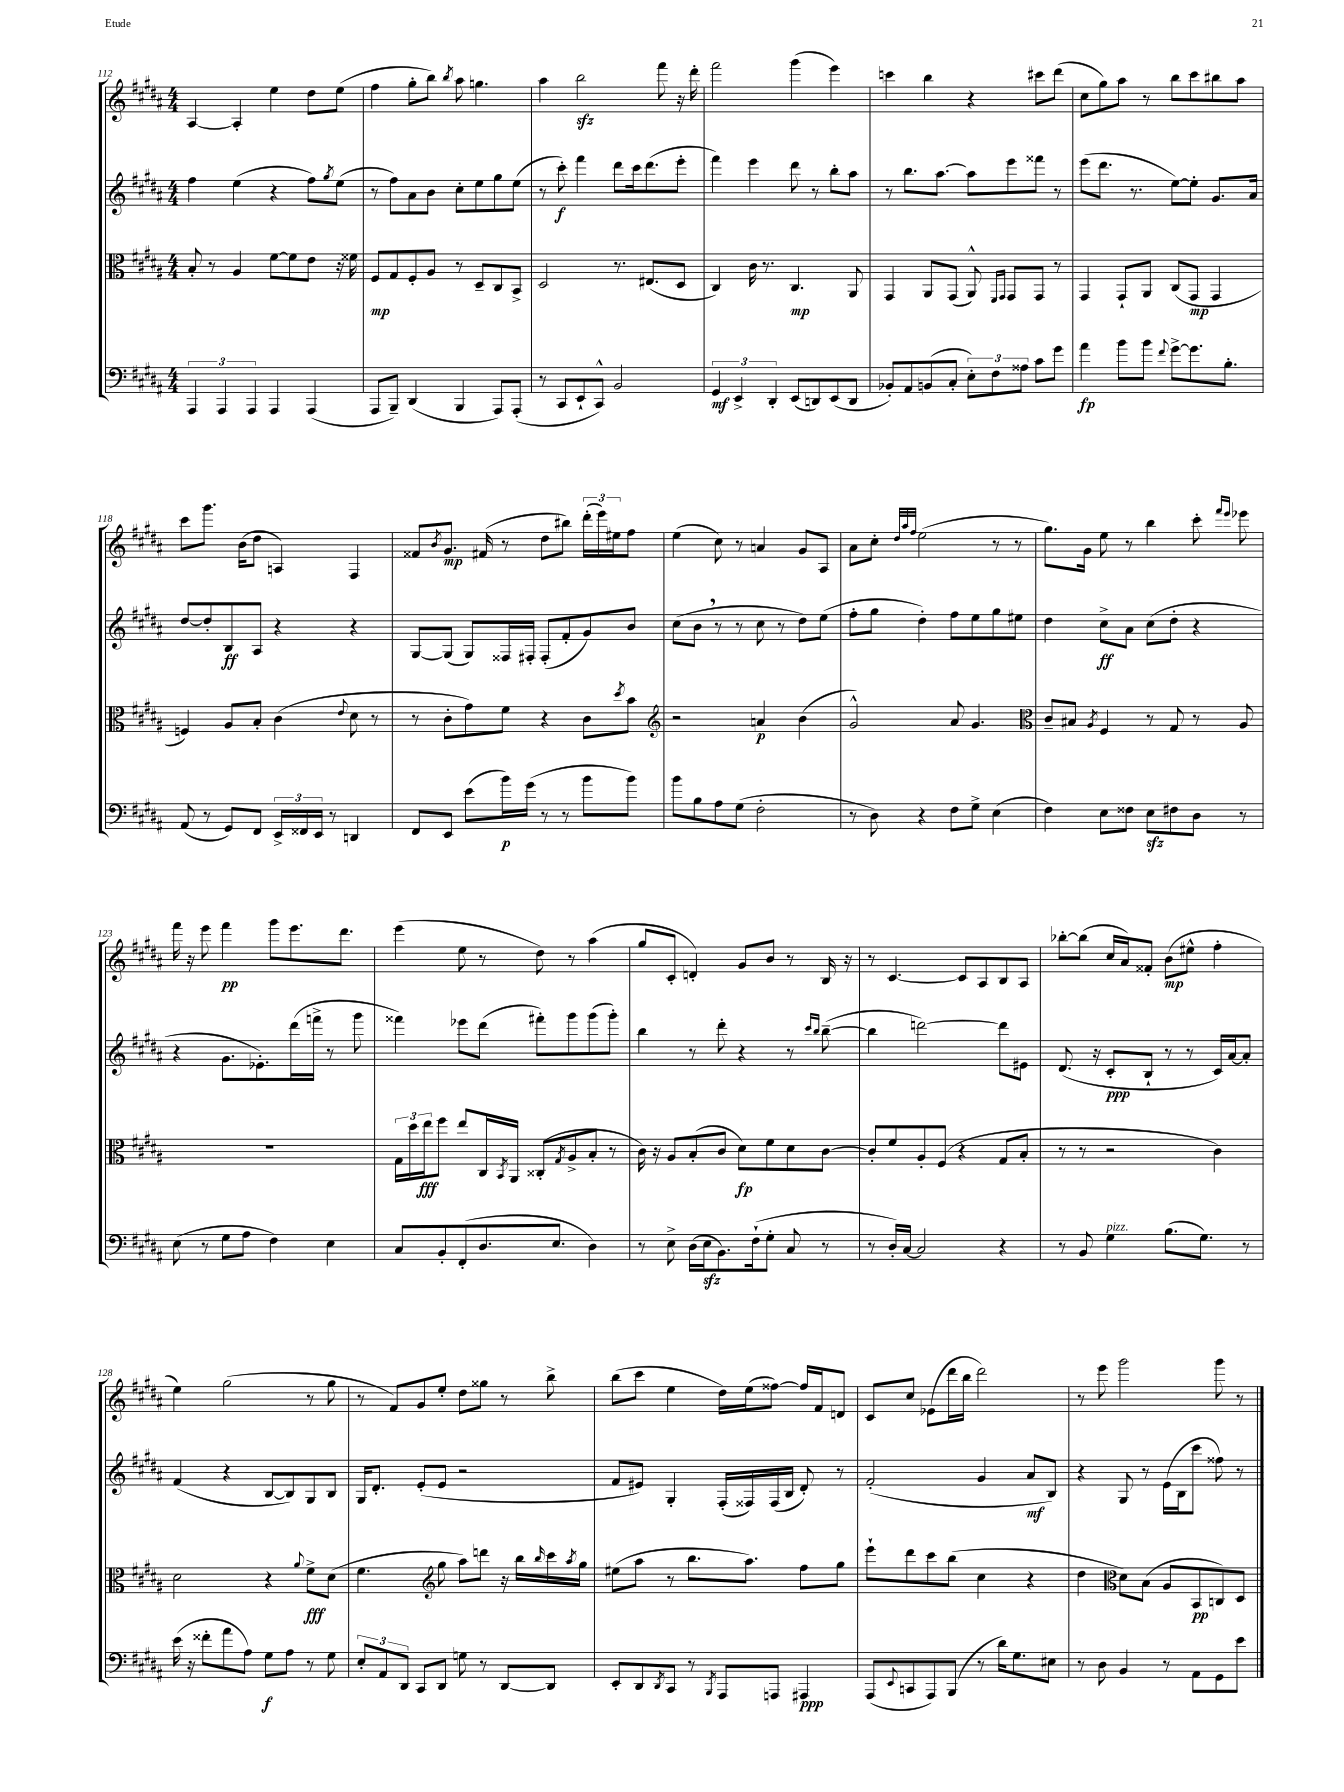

**kern	**kern	**kern	**kern
*staff4	*staff3	*staff2	*staff1
*clefF4	*clefC3	*clefG2	*clefG2
*k[f#c#g#d#a#]	*k[f#c#g#d#a#]	*k[f#c#g#d#a#]	*k[f#c#g#d#a#]
*M4/4	*M4/4	*M4/4	*M4/4
6AAA#	8B'	4ff#	[4A#
.	8r	.	.
6AAA#	.	.	.
.	4A#	(4ee	4A#']
6AAA#	.	.	.
4AAA#	[8f#	4r	4ee
.	8f#]	.	.
(4AAA#	8e	8ff#)	8dd#
.	.	8qgg#	.
.	16r	(8ee	(8ee
.	16f##	.	.
=	=	=	=
8AAA#	8F#	8r	4ff#
8BBB~)	8G#	8ff#)	.
(4DD#	8F#'	8a#	8gg#'
.	8A#	8b	8bb)
.	.	.	8qbb
4BBB	8r	8cc#'	8aa#
.	8D#~	8ee	4.gg
8AAA#)	8C#	8gg#	.
(8AAA#'	8BB^	(8ee	.
=	=	=	=
8r	2D#	8r	4aa#
8CC#	.	8ccc#')	.
8EE`	.	4fff#	2bb
8CC#^^)	.	.	.
2BB	8.r	8ddd#	.
.	.	16ccc#	.
.	(8.E#	(8.ddd#	.
.	.	.	8fff#
.	8D#	8eee'	16r
.	.	.	16ddd#'
=	=	=	=
6GG#	4C#)	4fff#)	2fff#
6EE^	.	.	.
.	16c#	4eee	.
.	8.r	.	.
6DD#'	.	.	.
(8EE	4.C#	8ddd#	(4ggg#
8DD)	.	8r	.
(8EE	.	8bb'	4eee)
8DD	8AA#	8aa#	.
=	=	=	=
8BB-')	4GG#	8r	4ccc
8AA#	.	8.bb	.
(8BB	8AA#	.	4bb
.	.	[8.aa#	.
8C#'	(8GG#	.	.
12E')	8AA#^^)	8aa#]	4r
12F#	.	.	.
.	16qqFF#	.	.
.	16qqGG#	.	.
.	8GG#	8eee	.
12A##	.	.	.
8c#	8GG#	8fff##	8ccc#
8g#	8r	8r	(8ddd#
=	=	=	=
4a#	4GG#	(8eee	8cc#
.	.	8.ddd#	8gg#)
8b	8GG#`	.	8aa#
.	.	8.r	.
8b	8AA#	.	8r
8qqf#	.	.	.
[8g#^	(8C#	[8ee)	8bb
8.g#]	8GG#	8ee']	8ccc#
.	4GG#	8.g#	8bb#
8.B'	.	.	.
.	.	.	8aa#
.	.	16a#	.
=	=	=	=
(8AA#	4F)	[8dd#	8ccc#
8r	.	8dd#']	8.ggg#
8GG#)	8A#	8B	.
.	.	.	(16b
8FF#	8B'	8A#	8dd#
24EE^	(4c#	4r	4A)
24FF##	.	.	.
24EE	.	.	.
8r	.	.	.
.	8qqe	.	.
4DD	8d#	4r	4F#
.	8r	.	.
=	=	=	=
8FF#	8r	[8G#	8f##
.	.	.	8qb
8EE	8c#'	(8G#]	8.g#
(8e	8g#)	8G#)	.
.	.	.	(16f#
16b)	8f#	16F##	8r
(16g#	.	16F#'	.
8r	4r	(8F#'	8dd#
8r	.	8f#'	8bb#)
8b	8c#	8g#)	(24ddd#'
.	.	.	24eee)
.	.	.	24ee#
.	8qdd#	.	.
8b)	8b	8b	8ff#
=	=	=	=
*	*clefG2	*	*
8b	2r	(8cc#	(4ee
8B	.	8b	.
8A#	.	8r	8cc#)
(8G#	.	8r	8r
2F#'	4a	8cc#	4a
.	.	8r	.
.	(4b	8dd#)	8g#
.	.	(8ee	8A#
=	=	=	=
8r	2g#^^)	8ff#'	8a#
8D#)	.	8gg#	8cc#'
.	.	.	32qqdd#
.	.	.	32qqaa#
.	.	.	32qqff#
4r	.	4dd#')	(2ee
8F#	8a#	8ff#	.
8G#^	4.g#	8ee	.
(4E	.	8gg#	8r
.	.	8ee#	8r
=	=	=	=
*	*clefC3	*	*
4F#)	8c#~	4dd#	8.gg#)
.	8B#	.	.
.	.	.	16g#
.	8qA#	.	.
8E	4F#	8cc#^	8ee
8F##	.	8a#	8r
8E	8r	(8cc#	4bb
8F#	8G#	8dd#'	.
8D#	8r	4r	8ccc#'
.	.	.	16qqfff#
.	.	.	16qqeee
8r	8A#	.	8eee-
=	=	=	=
(8E	1r	4r	16fff#
.	.	.	16r
8r	.	.	8eee
8G#	.	8.g#	4fff#
8A#	.	.	.
.	.	8.e-')	.
4F#)	.	.	8ggg#
.	.	(16ddd#	8.eee
.	.	16fff^	.
4E	.	8r	.
.	.	.	8.ddd#
.	.	8ggg#	.
=	=	=	=
8C#	24G#	4fff##)	(4eee
.	24dd#	.	.
.	24ee	.	.
8BB'	8ff#	.	.
(8FF#'	8ee	8eee-	8ee
8.D#	16C#	(8ddd#	8r
.	8qBB	.	.
.	16AA#	.	.
.	(8C##'	8fff#')	8dd#)
8.E	.	.	.
.	8qG#	.	.
.	8A#^	8ggg#	8r
4D#)	8B'	(8ggg#	(4aa#
.	8r	8ggg#')	.
=	=	=	=
8r	16c#)	4bb	8gg#
.	16r	.	.
8E^	8A#	.	8c#'
(16D#	(8B'	8r	4d')
16E	.	.	.
8.BB)	8c#	8ddd#'	.
.	8d#)	4r	8g#
(16F#`	.	.	.
8G#'	8f#	.	8b
8C#	8d#	8r	8r
.	.	16qqccc#	.
.	.	16qqbb	.
8r	[8c#	([8bb~	16B
.	.	.	16r
=	=	=	=
8r	8c#']	4bb]	8r
16D#')	8f#	.	[4.c#
[16C#	.	.	.
2C#]	8A#'	[2ddd)	.
.	(8F#	.	.
.	4r	.	8c#]
.	.	.	8A#
4r	8G#	8ddd]	8B
.	8B'	8e#	8A#
=	=	=	=
8r	8r	(8.d#	[8bb-'
8BB	8r	.	(8bb-]
.	.	16r	.
4G#	2r	8c#'	16cc#
.	.	.	16a#)
.	.	8B`	8f##'
(8.B	.	8r	(8b
.	.	8r	8ee#^^
8.G#)	.	.	.
.	4c#)	16c#)	4ff#'
.	.	[16a#	.
8r	.	8a#']	.
=	=	=	=
(16e	2d#	(4f#	4ee)
16r	.	.	.
8f##'	.	.	.
8a#	.	4r	(2gg#
8A#)	.	.	.
8G#	4r	[8B	.
8A#	.	8B])	.
.	8qqa#	.	.
8r	8f#^	8G#	8r
8G#	(8d#	8B	8gg#
=	=	=	=
12E'	4.f#	16G#	8r
.	.	8.d#'	.
12AA#	.	.	.
.	.	.	8f#)
12DD#	.	.	.
8CC#	.	(8e'	8g#
*	*clefG2	*	*
8DD#	8gg#	8e	8ee'
8G	8aa#)	2r	8dd#
8r	8ddd	.	8gg##
[8DD#	16r	.	8r
.	16bb	.	.
.	16qqbb	.	.
8DD#]	16ccc#	.	8bb^
.	8qaa#	.	.
.	16gg#	.	.
=	=	=	=
8EE'	(8ee#	8f#	(8bb
8DD#	8aa#	8e#)	8ccc#
8qDD#	.	.	.
8CC#	8r	4G#'	4ee
8r	8.bb	.	.
8qBBB	.	.	.
8AAA#	.	(16F#'	16dd#)
.	8.aa#)	16F##)	(16ee
8AAA	.	(16F##	[8ff##)
.	.	16B	.
4AAA#	8ff#	8d#')	16ff##]
.	.	.	16f#
.	8gg#	8r	8d
=	=	=	=
(8AAA#	8eee`	(2f#'	8c#
8qqEE	.	.	.
8CC	8ddd#	.	8cc#
8AAA#)	8ccc#	.	(8e-
(8BBB	(8bb	.	16ddd#
.	.	.	16bb
8r	4cc#	4g#	2ddd#)
16d#)	.	.	.
8.G#	.	.	.
.	4r	8a#	.
8E#	.	8B)	.
=	=	=	=
8r	4dd#	4r	8r
8D#	.	.	8eee
*	*clefC3	*	*
4BB	8d#)	8G#	2ggg#
.	(8B	8r	.
8r	8A#	(16e	.
.	.	16B	.
8AA#	8BB	8ccc#	.
8GG#	8C)	8ff##)	8ggg#
8e	8D#	8r	8r
==	==	==	==
*-	*-	*-	*-
